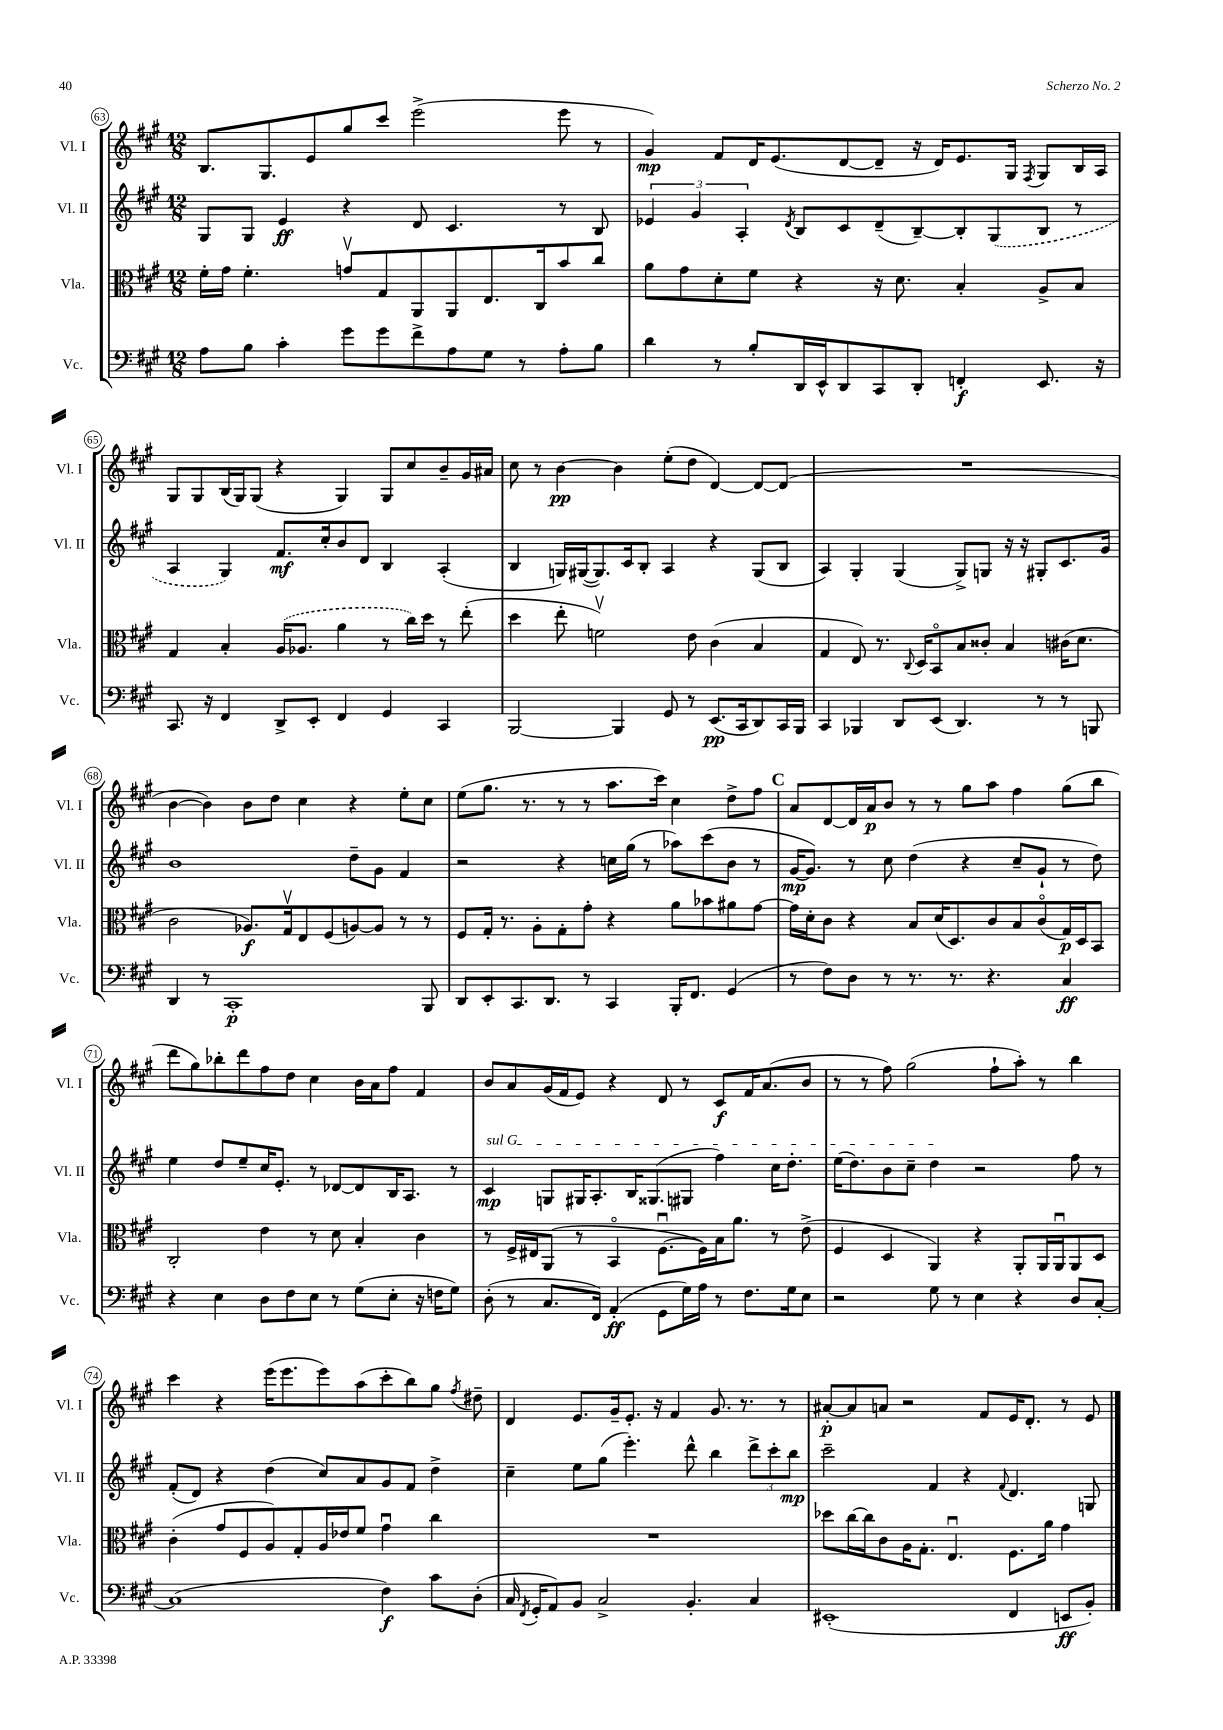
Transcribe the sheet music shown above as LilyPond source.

<<
\new StaffGroup <<
\new Staff = "s0" \with { instrumentName = "Vl. I" shortInstrumentName = "Vl. I" } {
    \clef treble \key a \major \numericTimeSignature \time 12/8
    \autoBeamOff b8.[ gis8. e'8 gis''8 cis'''8] e'''2->( e'''8 r8 |
    gis'4\mp) fis'8[ d'16 e'8.( d'8~ d'8]-- r16 d'16[) e'8. gis16] \acciaccatura { fis8 } gis8[ b16 a16] |
    gis8[ gis8 b16( gis16) gis8]( r4 gis4) gis8[ cis''8 b'8-- gis'16 ais'16] |
    cis''8 r8 b'4~\pp b'4 e''8[-.( d''8] d'4~) d'8[~ d'8]( |
    R1. |
    b'4~ b'4) b'8[ d''8] cis''4 r4 e''8[-. cis''8] |
    e''8[( gis''8.] r8. r8 r8 a''8.[ cis'''16]) cis''4 d''8[-> fis''8] |
    \mark \markup { \bold "C" } a'8[ d'8~ d'16 a'16\p b'8] r8 r8 gis''8[ a''8] fis''4 gis''8[( b''8] |
    d'''8[ gis''8) bes''8-. d'''8 fis''8 d''8] cis''4 b'16[ a'16 fis''8] fis'4 |
    b'8[ a'8 gis'16( fis'16 e'8]) r4 d'8 r8 cis'8[\f fis'16 a'8.( b'8] |
    r8 r8 fis''8) gis''2( fis''8[-! a''8]-.) r8 b''4 |
    cis'''4 r4 e'''16[( e'''8. e'''8) a''8( cis'''8-. b''8) gis''8] \acciaccatura { fis''8 } dis''8-- |
    d'4 e'8.[ gis'16-- e'8.]-. r16 fis'4 gis'8. r8. r8 |
    ais'8[~-.\p ais'8 a'8] r2 fis'8[ e'16 d'8.]-. r8 e'8 \bar "|." |
}
\new Staff = "s1" \with { instrumentName = "Vl. II" shortInstrumentName = "Vl. II" } {
    \clef treble \key a \major \numericTimeSignature \time 12/8
    \autoBeamOff gis8[ gis8] e'4\ff r4 d'8 cis'4. r8 b8 |
    \tuplet 3/2 { ees'4 gis'4 a4-. } \acciaccatura { d'8 } b8[ cis'8 d'8--( b8~--) b8-. \once \slurDashed gis8( b8] r8 |
    a4 gis4) fis'8.[\mf cis''16-. b'8 d'8] b4 a4-.( |
    b4 g16[) gis16~( gis8.) cis'16 b8]-. a4 r4 gis8[( b8] |
    a4) gis4-. gis4( gis8[->) g8] r16 r16 gis8[-. cis'8. gis'16] |
    b'1 d''8[-- gis'8] fis'4 |
    r2 r4 c''16[ gis''16]( r8 aes''8[) cis'''8( b'8] r8 |
    \mark \markup { \bold "C" } gis'16[~\mp gis'8.]) r8 cis''8 d''4( r4 cis''8[-- gis'8]-! r8 d''8) |
    e''4 d''8[ e''8-- cis''16 e'8.]-. r8 des'8[~ des'8 b16 a8.] r8 |
    \once \override TextSpanner.bound-details.left.text = \markup { \italic "sul G" } cis'4\mp\startTextSpan g8[ gis16 a8.-. b16 gisis8.( gis8] fis''4) cis''16[ d''8.]-. |
    e''16[( d''8.) b'8 cis''8]-- d''4\stopTextSpan r2 fis''8 r8 |
    fis'8[-.( d'8]) r4 d''4( cis''8[) a'8 gis'8 fis'8] d''4-> |
    cis''4-- e''8[ gis''8]( e'''4.-.) d'''8-^ b''4 \tuplet 3/2 { d'''8[-> cis'''8-. b''8]\mp } |
    cis'''2-- fis'4 r4 \appoggiatura { fis'8 } d'4. g8 \bar "|." |
}
\new Staff = "s2" \with { instrumentName = "Vla." shortInstrumentName = "Vla." } {
    \clef alto \key a \major \numericTimeSignature \time 12/8
    \autoBeamOff fis'16[-. gis'16] fis'4.-. g'8[\upbow gis8 a,8 a,8 e8. cis16 b'8 cis''8] |
    a'8[ gis'8 d'8-. fis'8] r4 r16 d'8. b4-. a8[-> b8] |
    gis4 b4-. \once \slurDashed a16[( aes8.] a'4 r8 cis''16[) d''16] r8 e''8-.( |
    d''4 e''8-. f'2\upbow) e'8 cis'4( b4 |
    gis4 e8) r8. \appoggiatura { cis8 } d16[ b,8\flageolet b8 cisis'8]-. b4 cis'16[( d'8.] |
    cis'2 aes8.[\f) gis16\upbow e8 fis8( a8~) a8] r8 r8 |
    fis8[ gis16]-. r8. a8[-. gis8-. gis'8]-. r4 a'8[ bes'8 ais'8 gis'8]~ |
    \mark \markup { \bold "C" } gis'16[ d'16-. cis'8] r4 b8[ d'16( d8.) cis'8 b8 cis'8\flageolet( gis16\p) d16 b,8] |
    cis2-. e'4 r8 d'8 b4-. cis'4 |
    r8 fis16[-> eis16 a,8]( r8 b,4\flageolet fis8.[~\downbow fis16) b16 a'8.] r8 e'8->( |
    fis4 d4 a,4) r4 a,8[-. a,16 a,16\downbow a,8 d8] |
    cis'4-.( gis'8[ fis8 a8) gis8-. a16 ees'16 fis'8] gis'4\downbow cis''4 |
    R1. |
    des''8[ cis''16~ cis''16 cis'8 a16 gis8.]-. e4.\downbow fis8.[ a'16] gis'4 \bar "|." |
}
\new Staff = "s3" \with { instrumentName = "Vc." shortInstrumentName = "Vc." } {
    \clef bass \key a \major \numericTimeSignature \time 12/8
    \autoBeamOff a8[ b8] cis'4-. gis'8[ gis'8 fis'8-> a8 gis8] r8 a8[-. b8] |
    d'4 r8 b8[-. d,16 e,16-^ d,8 cis,8 d,8]-. f,4-.\f e,8. r16 |
    cis,8. r16 fis,4 d,8[-> e,8]-. fis,4 gis,4 cis,4 |
    b,,2~ b,,4 gis,8 r8 e,8.[\pp( cis,16 d,8) cis,16 b,,16] |
    cis,4 bes,,4 d,8[ e,8]( d,4.) r8 r8 b,,8 |
    d,4 r8 cis,1-.\p b,,8 |
    d,8[ e,8-. cis,8. d,8.] r8 cis,4 b,,16[-. fis,8.] gis,4( |
    \mark \markup { \bold "C" } r8 fis8[) d8] r8 r8. r8. r4. cis4\ff |
    r4 e4 d8[ fis8 e8] r8 gis8[( e8]-. r16 f16[ gis8]) |
    d8-.( r8 cis8.[ fis,16]) a,4-.\ff( gis,8[ gis16) a16] r8 fis8.[ gis16 e8] |
    r2 gis8 r8 e4 r4 d8[ cis8]~-. |
    cis1( fis4\f) cis'8[ d8]-.( |
    cis16 \acciaccatura { fis,8 } gis,16[-. a,8) b,8] cis2-> b,4.-. cis4 |
    eis,1-.( fis,4 e,8[\ff b,8]-.) \bar "|." |
}
>>
>>
\layout { \context { \Score currentBarNumber = #63 \override BarNumber.stencil = #(make-stencil-circler 0.1 0.3 ly:text-interface::print) } }
